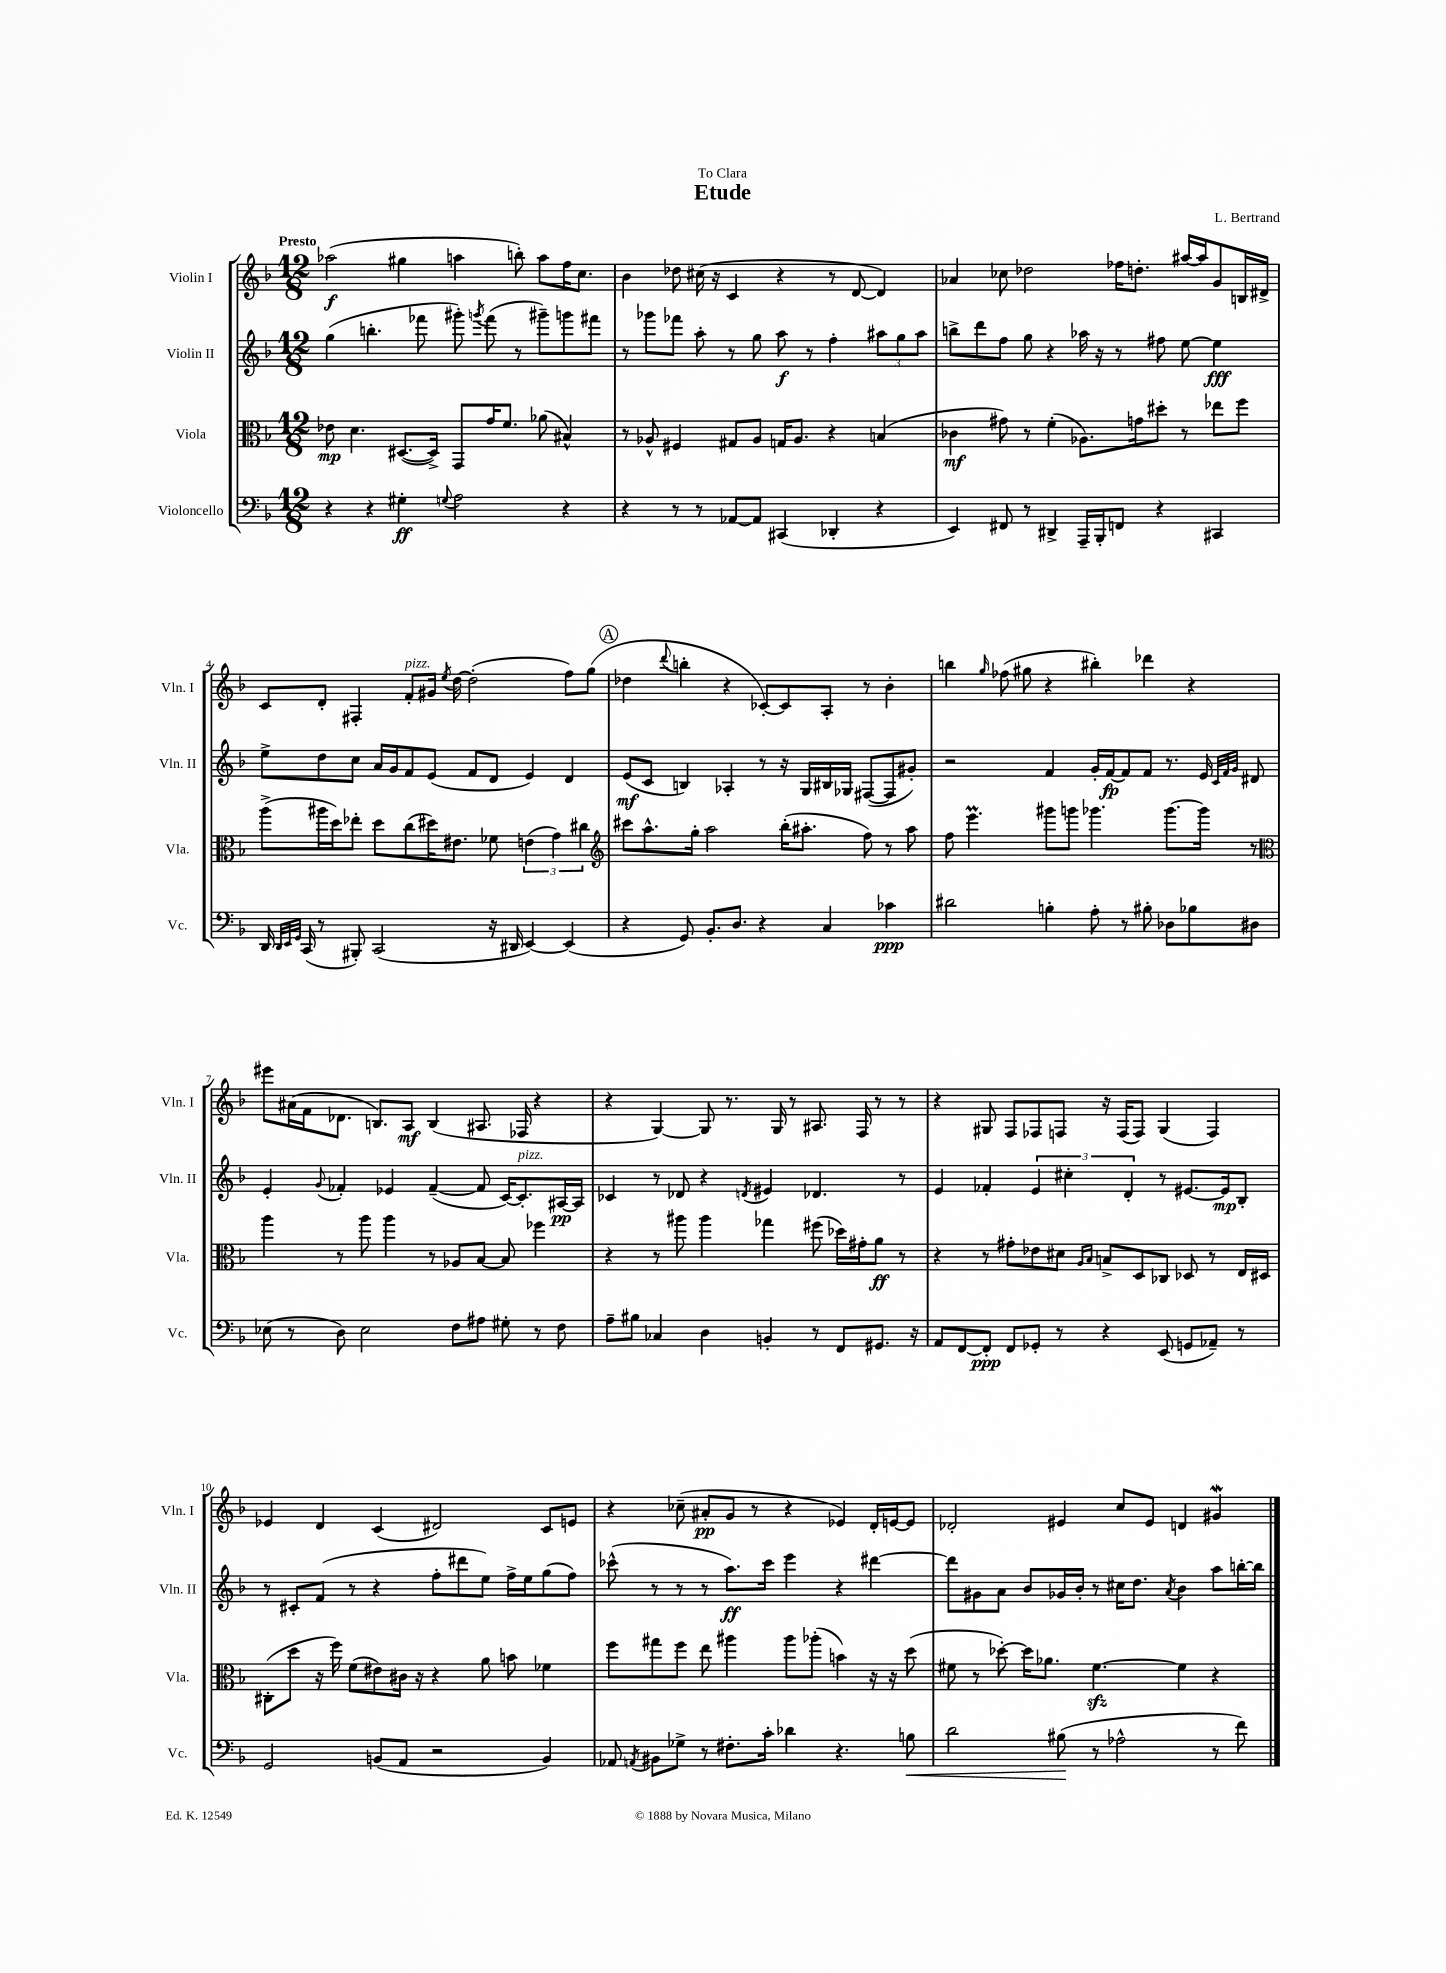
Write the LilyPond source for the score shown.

\header { title = "Etude" composer = "L. Bertrand" dedication = "To Clara" }
<<
\new StaffGroup <<
\new Staff = "s0" \with { instrumentName = "Violin I" shortInstrumentName = "Vln. I" } {
    \clef treble \key f \major \numericTimeSignature \time 12/8 \tempo "Presto"
    \autoBeamOff aes''2\f( gis''4 a''4 b''8-.) a''8[ f''16 c''8.] |
    bes'4 des''8 cis''16( r16 c'4 r4 r8 d'8~ d'4) |
    aes'4 ces''8 des''2 fes''16[ d''8.]-. ais''16[~ ais''16 g'8 b16 dis'16]-> |
    c'8[ d'8]-. fis4-. f'8[-.^\markup { \italic "pizz." } gis'16] \acciaccatura { e''8 } d''16~ d''2-.( f''8[) g''8]( |
    \mark \markup { \circle "A" } des''4 \appoggiatura { d'''8 } b''4-. r4 ces'8[~-.) ces'8 a8]-. r8 bes'4-. |
    b''4 \grace { g''16 } fes''8( gis''8 r4 bis''4-.) des'''4 r4 |
    eis'''8[ ais'16( f'16 des'8.] b8.[) a8]\mf b4( ais8. fes16 r4 |
    r4 g4~) g8 r8. g16 r8 ais8. f16 r8 r8 |
    r4 gis8 f8[ fes8 f8] r16 f16[( f8]) gis4( f4) |
    ees'4 d'4 c'4( dis'2) c'8[ e'8] |
    r4 ces''8--( ais'8[-.\pp g'8] r8 r4 ees'4) d'16[-. e'16~ e'8] |
    des'2-. eis'4 c''8[ eis'8] d'4 gis'4\mordent \bar "|." |
}
\new Staff = "s1" \with { instrumentName = "Violin II" shortInstrumentName = "Vln. II" } {
    \clef treble \key f \major \numericTimeSignature \time 12/8
    \autoBeamOff g''4( b''4.-. fes'''8 gis'''8-.) \acciaccatura { g'''8 } fes'''8( r8 gis'''8[--) g'''8 fis'''8] |
    r8 ges'''8[ fes'''8] a''8-. r8 g''8 a''8\f r8 f''4-. \tuplet 3/2 { ais''8[ g''8 ais''8] } |
    b''8[-> d'''8 f''8] g''8 r4 aes''16 r16 r8 fis''8 e''8~ e''4\fff |
    e''8[-> d''8 c''8] a'16[ g'16 f'8 e'8]( f'8[ d'8] e'4) d'4 |
    \mark \markup { \circle "A" } e'8[\mf( c'8] b4) aes4-. r8 r16 g16[ bis16 ges16] fis8[~( fis8 gis'8]-.) |
    r2 f'4 g'16[-. f'16~\fp f'8 f'8] r8. e'16 \grace { c'32[ f'32 g'32] } dis'8 |
    e'4-. \appoggiatura { g'8 } fes'4-. ees'4 fes'4~--( fes'8 c'16[~) c'8.-.^\markup { \italic "pizz." } ais16~\pp ais16] |
    ces'4 r8 des'8 r4 \acciaccatura { d'8 } eis'4 des'4. r8 |
    e'4 fes'4-. \tuplet 3/2 { e'4 cis''4-. d'4-. } r8 eis'8.[~ eis'16\mp bes8]-. |
    r8 cis'8[-. f'8]( r8 r4 f''8[-. dis'''8 e''8]) f''16[-> e''16 g''8( f''8]) |
    ces'''8-^( r8 r8 r8 a''8.[\ff) ces'''16] e'''4 r4 dis'''4~ |
    dis'''8[ gis'8 a'8] bes'8[ ges'16 bes'16]-. r8 cis''16[ d''8.] \acciaccatura { a'8 } bes'4 a''8[ b''16~-. b''16] \bar "|." |
}
\new Staff = "s2" \with { instrumentName = "Viola" shortInstrumentName = "Vla." } {
    \clef alto \key f \major \numericTimeSignature \time 12/8
    \autoBeamOff ees'8\mp d'4. dis8.[~( dis16]->) g,8[ g'16 f'8.] aes'8( bis4-^) |
    r8 aes8-^ fis4 gis8[ aes8] g16[ aes8.] r4 b4( |
    ces'4\mf gis'8) r8 f'4-.( aes8.[) g'16 dis''8]-. r8 ees''8[ f''8] |
    a''8[->( ais''16 d''16) ees''8]-. d''8[ c''8( dis''16) eis'8.] fes'8 \tuplet 3/2 { e'4( g'4) cis''4 } |
    \mark \markup { \circle "A" } \clef treble cis'''8[ a''8.-^ g''16]-. a''2 bes''16[-.( ais''8.]-. f''8) r8 ais''8 |
    f''8 e'''4.\prall gis'''8[ g'''8] ges'''4. ges'''8.[~ ges'''16] r8 |
    \clef alto a''4 r8 a''8 a''4 r8 aes8[ bes8]~ bes8 fes''4 |
    r4 r8 ais''8 ais''4 ges''4 fis''8( des''16[) gis'16-. a'8]\ff r8 |
    r4 r8 gis'8[-. ees'8 dis'8] \grace { a16[ bes16] } b8[-> d8 ces8] des8 r8 e16[ dis16] |
    cis8[-.( d''8] r16 f''16) f'8[( eis'8) cis'16] r16 r4 a'8 b'8 fes'4 |
    f''8[ gis''8 f''8] e''8 ais''4 ais''8[ aes''8]-.( b'4) r16 r16 d''8( |
    fis'8 r8 des''8~-.) des''16[ aes'8.] fis'4.~\sfz fis'4 r4 \bar "|." |
}
\new Staff = "s3" \with { instrumentName = "Violoncello" shortInstrumentName = "Vc." } {
    \clef bass \key f \major \numericTimeSignature \time 12/8
    \autoBeamOff r4 r4 gis4-.\ff \appoggiatura { g8 } a2 r4 |
    r4 r8 r8 aes,8[~ aes,8] cis,4( des,4-. r4 |
    e,4) fis,8 r8 dis,4-> a,,16[-- bes,,16-. f,8] r4 cis,4 |
    d,16 \grace { d,32[ e,32 g,32] } c,16( r8 bis,,8-.) c,2( r16 dis,16 e,4~) e,4( |
    \mark \markup { \circle "A" } r4 g,8) bes,8.[-. d8.] r4 c4 ces'4\ppp |
    dis'2 b4-. a8-. r8 bis8-. des8[ bes8 dis8] |
    ees8( r8 d8) ees2 f8[ ais8] gis8-. r8 f8 |
    a8[-- bis8] ces4 d4 b,4-. r8 f,8[ gis,8.] r16 |
    a,8[ f,8~ f,8]-.\ppp f,8[ ges,8]-. r8 r4 e,8( g,8[ aes,8]--) r8 |
    g,2 b,8[( a,8] r2 b,4) |
    aes,8 \acciaccatura { a,8 } bis,8[ ges8]-> r8 fis8.[-. c'16]-. des'4 r4. b8\< |
    d'2 bis8\!( r8 aes2-^ r8 f'8) \bar "|." |
}
>>
>>
